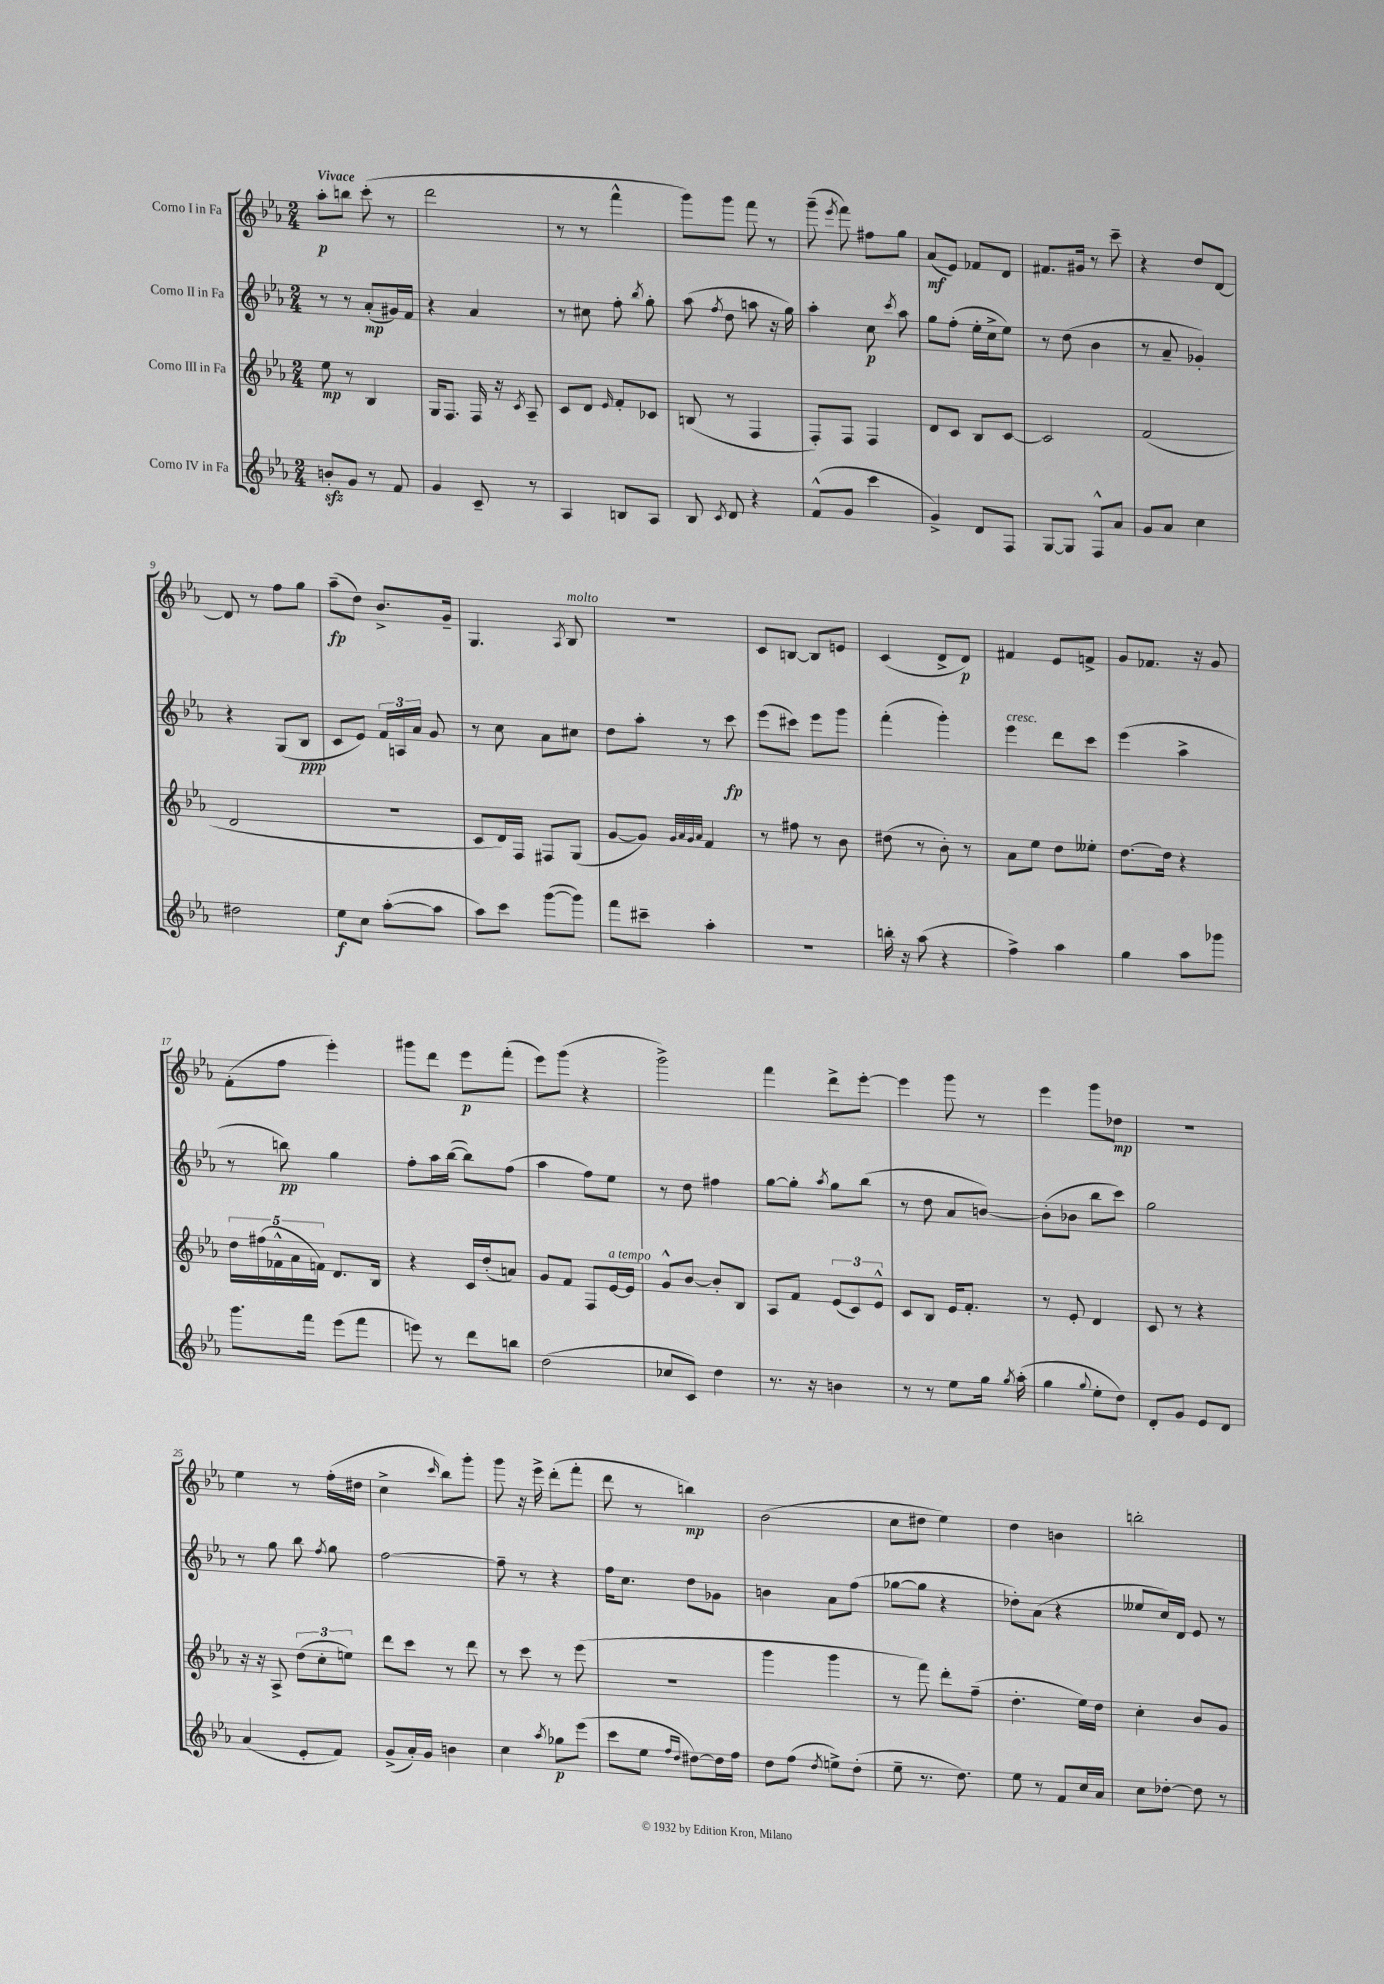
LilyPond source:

<<
\new StaffGroup <<
\new Staff = "s0" \with { instrumentName = "Corno I in Fa" } {
    \clef treble \key ees \major \numericTimeSignature \time 2/4 \tempo "Vivace"
    \autoBeamOff aes''8[-.\p b''8] c'''8-.( r8 |
    d'''2 |
    r8 r8 f'''4-^ |
    g'''8[) g'''8] f'''8 r8 |
    g'''8--( \acciaccatura { ees'''8 } f'''8) fis''8[ g''8] |
    aes'8[\mf( ees'8]) fes'8[ d'8] |
    fis'8.[ gis'16] r8 c'''8-- |
    r4 d''8[ d'8]~ |
    d'8 r8 f''8[ g''8] |
    aes''8[--\fp( d''8]) bes'8.[-> g'16]-- |
    g4. \acciaccatura { aes8 } bes8^\markup { \italic "molto" } |
    R2 |
    c'8[ b8]~ b8[ e'8] |
    c'4( d'8[-> d'8]\p) |
    fis'4 ees'8[ f'8]-> |
    g'8[ fes'8.] r16 g'8 |
    f'8[-.( f''8] ees'''4-.) |
    gis'''8[ d'''8] ees'''8[\p f'''8]-.( |
    ees'''8[) g'''8]( r4 |
    g'''2->) |
    f'''4 d'''8[-> ees'''8]~-. |
    ees'''4 g'''8 r8 |
    ees'''4 g'''8[ des''8]\mp |
    R2 |
    ees''4 r8 f''16[-.( dis''16] |
    c''4-> \grace { c'''16 } bes''8[) g'''8]-. |
    g'''8 r16 ees'''16-> d'''8[-.( f'''8]-. |
    d'''8 r8 b''4\mp) |
    bes'2( |
    c''8[ dis''8] ees''4) |
    d''4 b'4 |
    b''2-. \bar "|." |
}
\new Staff = "s1" \with { instrumentName = "Corno II in Fa" } {
    \clef treble \key ees \major \numericTimeSignature \time 2/4
    \autoBeamOff r8 r8 aes'8[-.\mp( gis'16) f'16] |
    r4 aes'4 |
    r8 cis''8 f''8-. \acciaccatura { bes''8 } g''8-. |
    aes''8( \acciaccatura { f''8 } d''8 a''8 r16 g''16) |
    aes''4-. c''8\p \acciaccatura { c'''8 } aes''8 |
    g''8[ f''8]-.( ees''16[-. c''16-> ees''8]) |
    r8 d''8( bes'4 |
    r8 aes'8-- ges'4-.) |
    r4 g8[( bes8]\ppp |
    c'8[ ees'8]) \tuplet 3/2 { f'16[ a16 aes'16] } g'8 |
    r8 c''8 aes'8[ cis''8] |
    d''8[ aes''8]-. r8 c'''8\fp |
    ees'''8[( cis'''8]) ees'''8[ g'''8] |
    f'''4-.( g'''4-.) |
    ees'''4^\markup { \italic "cresc." } d'''8[ c'''8] |
    ees'''4( aes''4-> |
    r8 b''8\pp) g''4 |
    f''8[-. aes''16 bes''16]~( bes''8[) f''8]( |
    aes''4 f''8[) ees''8] |
    r8 d''8 fis''4 |
    g''8[~ g''8]-. \acciaccatura { aes''8 } g''8[ bes''8]( |
    r8 d''8 aes'8[ b'8]~) |
    b'8[-.( bes'8] bes''8[ c'''8]) |
    g''2 |
    r8 g''8 bes''8 \acciaccatura { f''8 } g''8 |
    f''2~ |
    f''8-- r8 r4 |
    f''16[ c''8.] d''8[ ges'8] |
    b'4 aes'8[ f''8]( |
    ges''8[~ ges''8] r4 |
    des''8[-.) aes'8]( r4 |
    eeses''8[ c''16) d'16] ees'8 r8 \bar "|." |
}
\new Staff = "s2" \with { instrumentName = "Corno III in Fa" } {
    \clef treble \key ees \major \numericTimeSignature \time 2/4
    \autoBeamOff ees''8\mp r8 bes4 |
    g16[ f8.] f16 r16 \acciaccatura { c'8 } aes8-- |
    c'8[ d'8] \grace { ees'16 } f'8[-. ces'8] |
    b8( r8 f4 |
    f8[-.) f8] f4 |
    d'8[ c'8] bes8[ c'8]~ |
    c'2 |
    f'2( |
    d'2 |
    R2 |
    c'8[ d'16) f16] fis8[ g8]( |
    g'8[~ g'8]) \grace { g'32[ aes'32 g'32 aes'32] } f'4 |
    r8 fis''8 r8 bes'8 |
    dis''8( r8 bes'8-.) r8 |
    aes'8[ ees''8] d''8[ eeses''8]-. |
    d''8.[~ d''16] r4 |
    \tuplet 5/4 { d''16[ fis''16( fes'16-^ aes'16 f'16]) } d'8.[ bes16] |
    r4 c'16[ d''16-.( a'8]) |
    g'8[ f'8] f8[ ees'16~^\markup { \italic "a tempo" } ees'16] |
    g'8[-^ bes'8]~ bes'8[-. bes8] |
    aes8[ f'8] \tuplet 3/2 { ees'8[( c'8) ees'8]-^ } |
    c'8[ bes8] ees'16[ f'8.]-. |
    r8 ees'8-. d'4 |
    c'8 r8 r4 |
    r16 r16 aes8-> \tuplet 3/2 { d''8[( c''8-. e''8]) } |
    d'''8[ c'''8] r8 d'''8 |
    r8 c'''8 r8 ees'''8( |
    r2 |
    g'''4 g'''4 |
    r8 f'''8) d'''8[-. f''8]--( |
    d''4.-. ees''16[) d''16] |
    c''4-. bes'8[ g'8] \bar "|." |
}
\new Staff = "s3" \with { instrumentName = "Corno IV in Fa" } {
    \clef treble \key ees \major \numericTimeSignature \time 2/4
    \autoBeamOff b'8[-.\sfz g'8] r8 f'8 |
    g'4 c'8-- r8 |
    aes4 b8[ aes8] |
    bes8 \acciaccatura { c'8 } d'8 r4 |
    f'8[-^( g'8] c'''4 |
    g'4->) d'8[ f8] |
    g8[~ g8] f8[-^ aes'8] |
    g'8[ aes'8] c''4 |
    dis''2 |
    ees''8[\f c''8] aes''8[~-.( aes''8] |
    aes''8[) c'''8] g'''8[~( g'''8]) |
    f'''8[ cis'''8]-- aes''4-. |
    R2 |
    b''16-. r16 aes''8( r4 |
    f''4->) aes''4 |
    g''4 aes''8[ ges'''8] |
    g'''8.[ f'''16] ees'''8[( f'''8] |
    e'''8) r8 d'''8[ b''8] |
    d''2( |
    ces''8[ c'8]) d''4 |
    r8. r16 b'4 |
    r8 r8 ees''8[ g''16] \acciaccatura { g''8 } aes''16-.( |
    g''4 \appoggiatura { g''8 } ees''8[-. d''8]) |
    d'8[-. g'8] ees'8[ d'8] |
    aes'4( ees'8[-. f'8]) |
    g'8[->( aes'16-.) g'16] b'4 |
    c''4 \acciaccatura { aes''8 } ges''8[\p ees'''8]( |
    c'''8[ ees''8] \grace { f''16[ d''16] } dis''8[~) dis''16 f''16] |
    d''8[ f''8]( \acciaccatura { d''8 } e''8[->) d''8]-.( |
    ees''8-- r8. d''8.) |
    ees''8 r8 f'8[ c''16 aes'16] |
    c''8[ des''8]~-. des''8 r8 \bar "|." |
}
>>
>>
